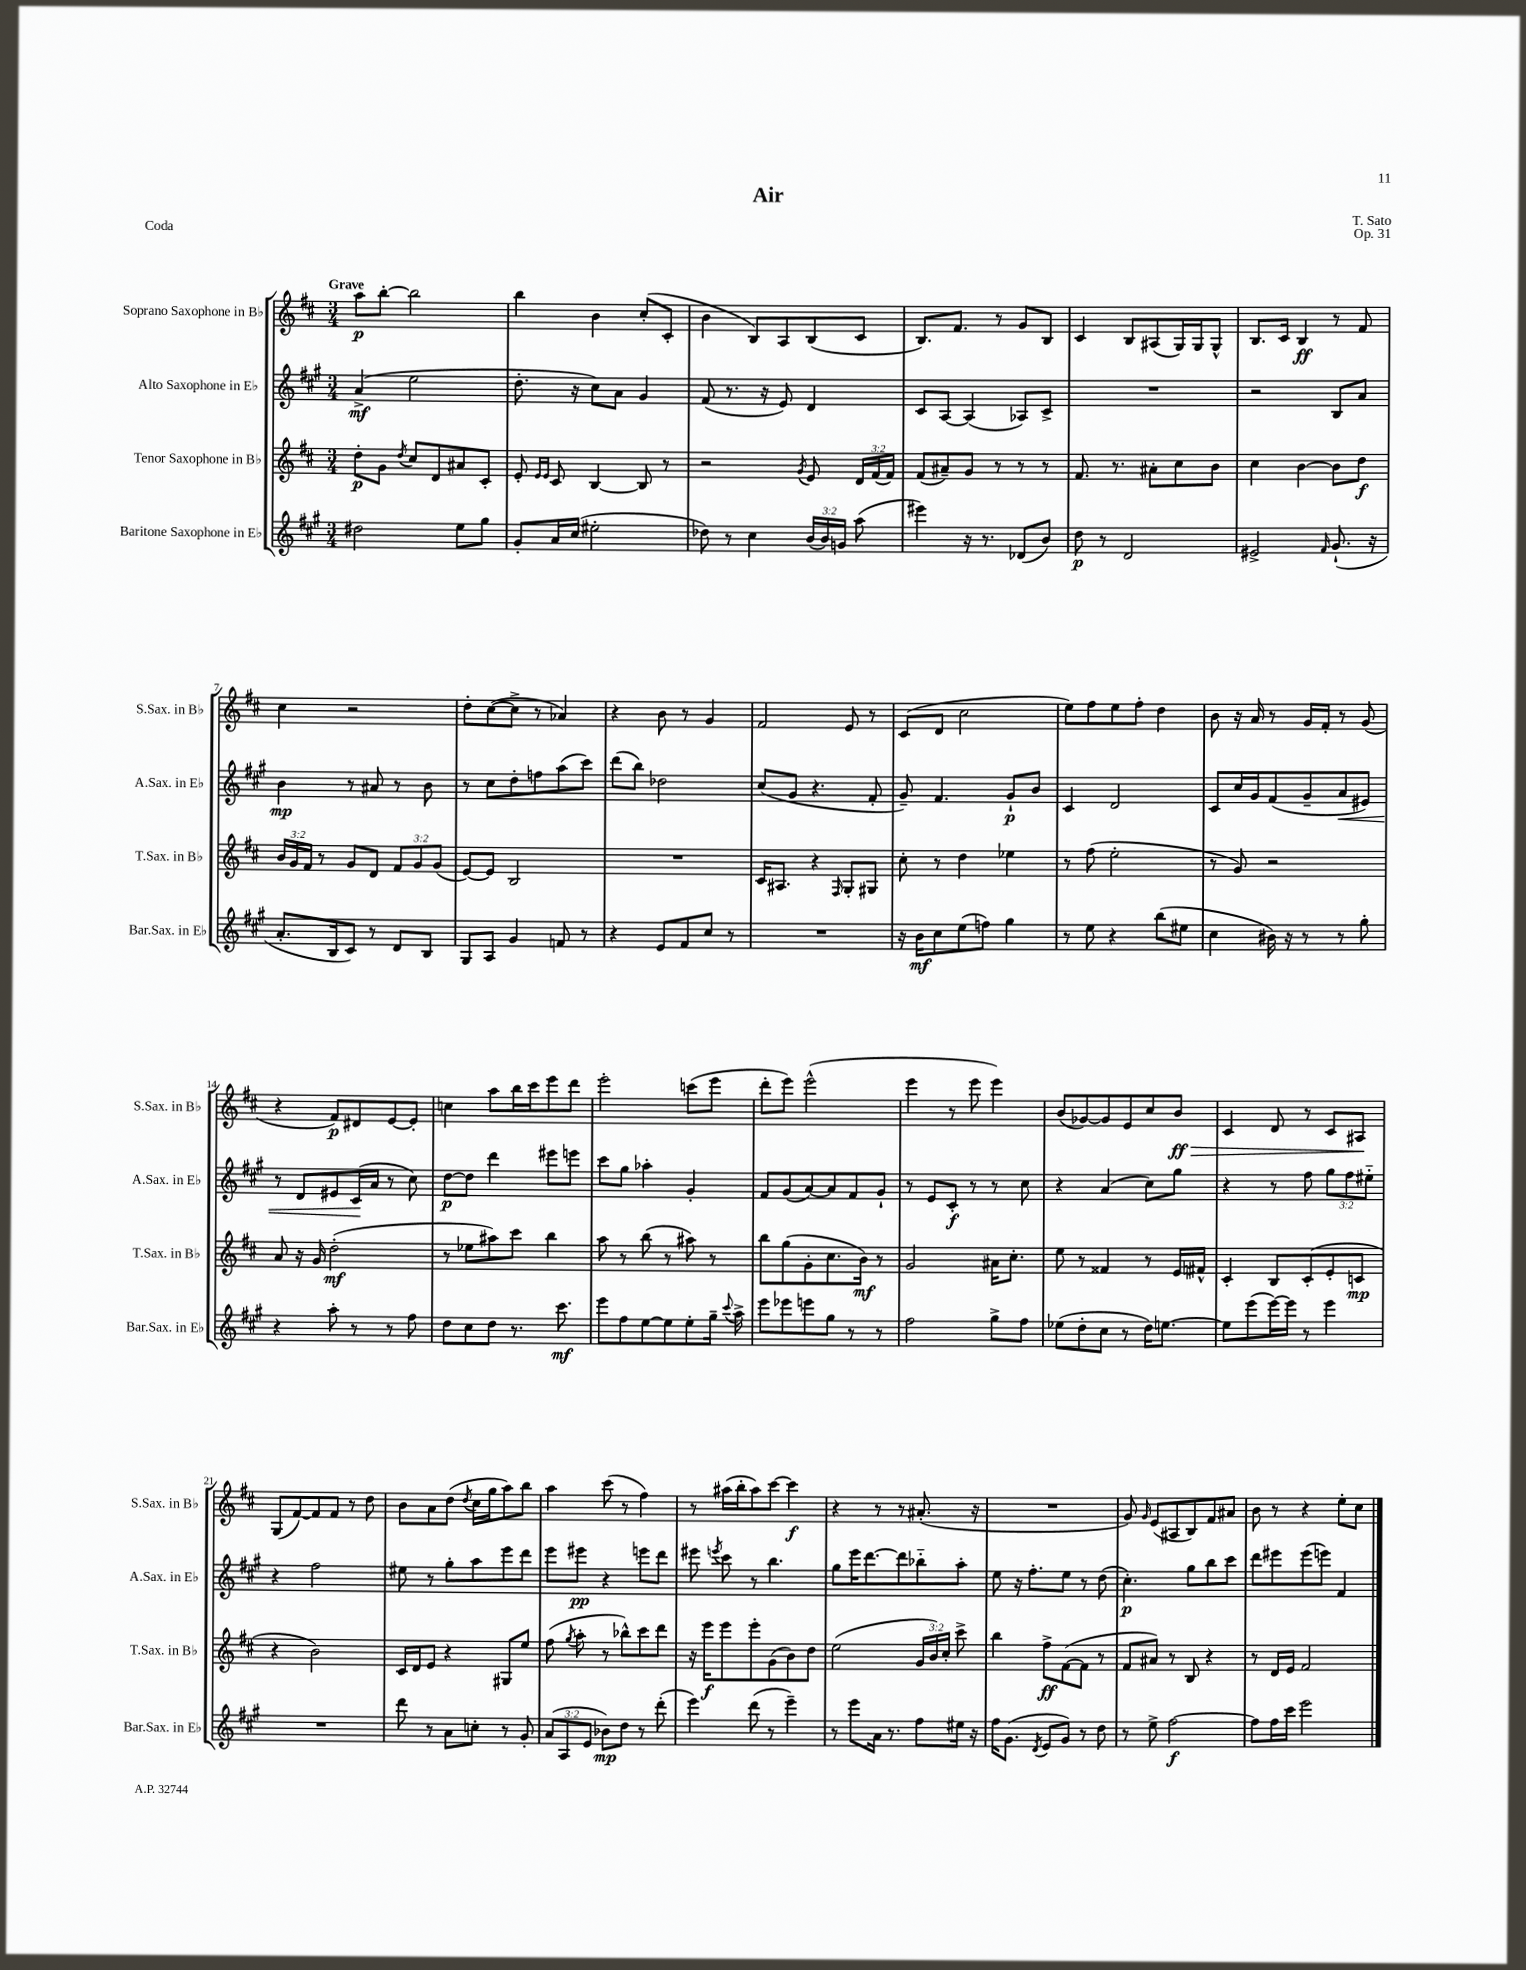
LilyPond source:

\header { title = "Air" composer = "T. Sato" opus = "Op. 31" piece = "Coda" }
<<
\new StaffGroup <<
\new Staff = "s0" \with { instrumentName = "Soprano Saxophone in Bb" shortInstrumentName = "S.Sax. in Bb" } {
    \clef treble \key d \major \numericTimeSignature \time 3/4 \tempo "Grave"
    \autoBeamOff a''8[\p b''8]~-. b''2 |
    b''4 b'4 cis''8[-.( cis'8]-. |
    b'4 b8[) a8 b8( cis'8] |
    b8.[) fis'8.] r8 g'8[ b8] |
    cis'4 b8[ ais8( g16) g16 g8]-^ |
    b8.[ cis'16] b4\ff r8 fis'8 |
    cis''4 r2 |
    d''8[-. cis''8~( cis''8]-> r8 aes'4) |
    r4 b'8 r8 g'4 |
    fis'2 e'8 r8 |
    cis'8[( d'8] cis''2 |
    e''8[) fis''8 e''8 fis''8]-. d''4 |
    b'8 r16 a'16 r8 g'16[ fis'16]-. r8 g'8( |
    r4 fis'8[\p) dis'8 e'8~ e'8]-. |
    c''4 a''8[ b''16 cis'''16 e'''8 d'''8] |
    e'''2-. c'''8[( e'''8] |
    d'''8[-. e'''8]) e'''2-^( |
    e'''4 r8 e'''8 e'''4) |
    b'8[( ges'8~) ges'8 e'8 cis''8 b'8]\ff\> |
    cis'4 d'8 r8 cis'8[ ais8]\! |
    g8[( fis'8~) fis'8 fis'8] r8 d''8 |
    b'8[ a'8 d''8]( \acciaccatura { d''8 } cis''16[ g''16 a''8) b''8] |
    a''4 cis'''8( r8 fis''4) |
    r8 ais''16[( b''16-. ais''8) cis'''8]~ cis'''4\f |
    r4 r8 r8 ais'8.-.( r16 |
    R2. |
    g'8) \grace { g'16 } e'8[( ais8 b8) fis'8 ais'8] |
    b'8 r8 r4 e''8[-. cis''8] \bar "|." |
}
\new Staff = "s1" \with { instrumentName = "Alto Saxophone in Eb" shortInstrumentName = "A.Sax. in Eb" } {
    \clef treble \key a \major \numericTimeSignature \time 3/4 \override Staff.TupletNumber.text = #tuplet-number::calc-fraction-text
    \autoBeamOff a'4->\mf( e''2 |
    d''8.-. r16 cis''8[) a'8] gis'4 |
    fis'8( r8. r16 e'8) d'4 |
    cis'8[ a8]~ a4( aes8[) cis'8]-> |
    R2. |
    r2 b8[ a'8] |
    b'4\mp r8 ais'8 r8 b'8 |
    r8 cis''8[ d''8-. f''8 a''8( cis'''8]) |
    d'''8[( b''8]) des''2 |
    cis''8[( gis'8] r4. fis'8-. |
    gis'8--) fis'4. gis'8[-!\p b'8] |
    cis'4 d'2 |
    cis'8[ cis''16 gis'16 fis'8( gis'8-- a'8\< eis'8]) |
    r8 d'8[ eis'8 cis'16\!( a'16] r8 cis''8) |
    d''8[~\p d''8] d'''4 eis'''8[ e'''8] |
    cis'''8[ gis''8] aes''4-. gis'4-. |
    fis'8[ gis'8( a'8~) a'8 fis'8 gis'8]-! |
    r8 e'8[ cis'8]-.\f r8 r8 cis''8 |
    r4 a'4( cis''8[) gis''8] |
    r4 r8 fis''8 \tuplet 3/2 { gis''8[ fis''8 eis''8]-_ } |
    r4 fis''2 |
    eis''8 r8 gis''8[-. a''8 e'''8 d'''8] |
    e'''8[ eis'''8]\pp r4 e'''8[ d'''8] |
    eis'''8 \acciaccatura { e'''8 } cis'''8 r8 b''4. |
    gis''8[ e'''16 d'''8.~ d'''8 bes''8-_ a''8]-. |
    e''8 r16 fis''8.[-. e''8] r8 d''8( |
    cis''4.-.\p) gis''8[ b''8 cis'''8] |
    d'''8[ eis'''8 eis'''8( e'''8]) fis'4 \bar "|." |
}
\new Staff = "s2" \with { instrumentName = "Tenor Saxophone in Bb" shortInstrumentName = "T.Sax. in Bb" } {
    \clef treble \key d \major \numericTimeSignature \time 3/4 \override Staff.TupletNumber.text = #tuplet-number::calc-fraction-text
    \autoBeamOff d''8[-.\p g'8] \acciaccatura { d''8 } cis''8[ d'8 ais'8 cis'8]-. |
    e'8-. \grace { e'16[ e'16] } cis'8 b4~ b8 r8 |
    r2 \acciaccatura { g'8 } e'8 \tuplet 3/2 { d'16[ fis'16( fis'16]) } |
    fis'8[( ais'8--) g'8] r8 r8 r8 |
    fis'8. r8. ais'8[-. cis''8 b'8] |
    cis''4 b'4~ b'8[ d''8]\f |
    \tuplet 3/2 { b'16[ g'16 fis'16] } r8 g'8[ d'8] \tuplet 3/2 { fis'8[ g'8 g'8]( } |
    e'8[~) e'8] b2 |
    R2. |
    cis'16[ ais8.] r4 \grace { fis16 } g8[-. gis8] |
    cis''8-. r8 d''4 ees''4 |
    r8 fis''8( e''2-. |
    r8 g'8) r2 |
    a'8 r16 g'16 d''2-.\mf( |
    r8 ees''8[ ais''8) cis'''8] b''4 |
    a''8 r8 b''8( r8 ais''8) r8 |
    b''8[ g''8( g'8-. cis''8. b'16]\mf) r8 |
    g'2 ais'16[ cis''8.]-. |
    e''8 r8 fisis'4 r8 e'16[ fis'16]-^ |
    cis'4-. b8[ cis'8-.( e'8-. c'8]\mp |
    r4 b'2) |
    cis'16[ d'16 e'8] r4 gis8[ e''8] |
    fis''8( \acciaccatura { g''8 } a''8-. r8 bes''8[-^) cis'''8 d'''8] |
    r16 e'''16[\f e'''8 e'''8-. g'8( b'8) d''8] |
    e''2( \tuplet 3/2 { g'16[ b'16) cis''16]-. } cis'''8-> |
    b''4 fis''8[->\ff fis'8~( fis'8] r8 |
    fis'8[ ais'8]) r8 b8 r4 |
    r8 d'16[ e'16] fis'2 \bar "|." |
}
\new Staff = "s3" \with { instrumentName = "Baritone Saxophone in Eb" shortInstrumentName = "Bar.Sax. in Eb" } {
    \clef treble \key a \major \numericTimeSignature \time 3/4 \override Staff.TupletNumber.text = #tuplet-number::calc-fraction-text
    \autoBeamOff dis''2 e''8[ gis''8] |
    gis'8[-. a'16 cis''16]( eis''2-. |
    des''8) r8 cis''4 \tuplet 3/2 { b'16[( b'16) g'16] } a''8( |
    eis'''4) r16 r8. des'8[( b'8]) |
    d''8\p r8 d'2 |
    eis'2-> \grace { fis'16 } gis'8.-!( r16 |
    a'8.[-. b16 cis'8]) r8 d'8[ b8] |
    gis8[ a8] gis'4 f'8 r8 |
    r4 e'8[ fis'8 cis''8] r8 |
    R2. |
    r16 b'16[\mf cis''8 e''8( f''8]) gis''4 |
    r8 e''8 r4 b''8[( eis''8] |
    cis''4 bis'16) r16 r8 r8 gis''8-. |
    r4 a''8-. r8 r8 fis''8 |
    d''8[ cis''8 d''8] r8. cis'''8.\mf |
    e'''8[ fis''8 e''8~ e''8 e''8-. gis''16]-- \appoggiatura { cis'''8 } a''16-> |
    e'''8[ ees'''8 e'''8 gis''8] r8 r8 |
    fis''2 gis''8[-> fis''8] |
    ees''8[( d''8-. cis''8] r8 d''16[) e''8.]~ |
    e''8[ e'''8( e'''16~) e'''16] r8 e'''4 |
    R2. |
    d'''8 r8 a'8[ c''8]-. r8 gis'8-. |
    \tuplet 3/2 { a'8[( a8 e'8] } bes'8[\mp) d''8] r8 d'''8-.( |
    e'''4) d'''8( r8 e'''4--) |
    r8 e'''8[ a'16] r8. fis''8[ eis''16] r16 |
    fis''16[ gis'8.]( \acciaccatura { d'8 } e'8[ gis'8]) r8 d''8 |
    r8 e''8-> fis''2~\f |
    fis''8[ fis''16 cis'''16] e'''2 \bar "|." |
}
>>
>>
